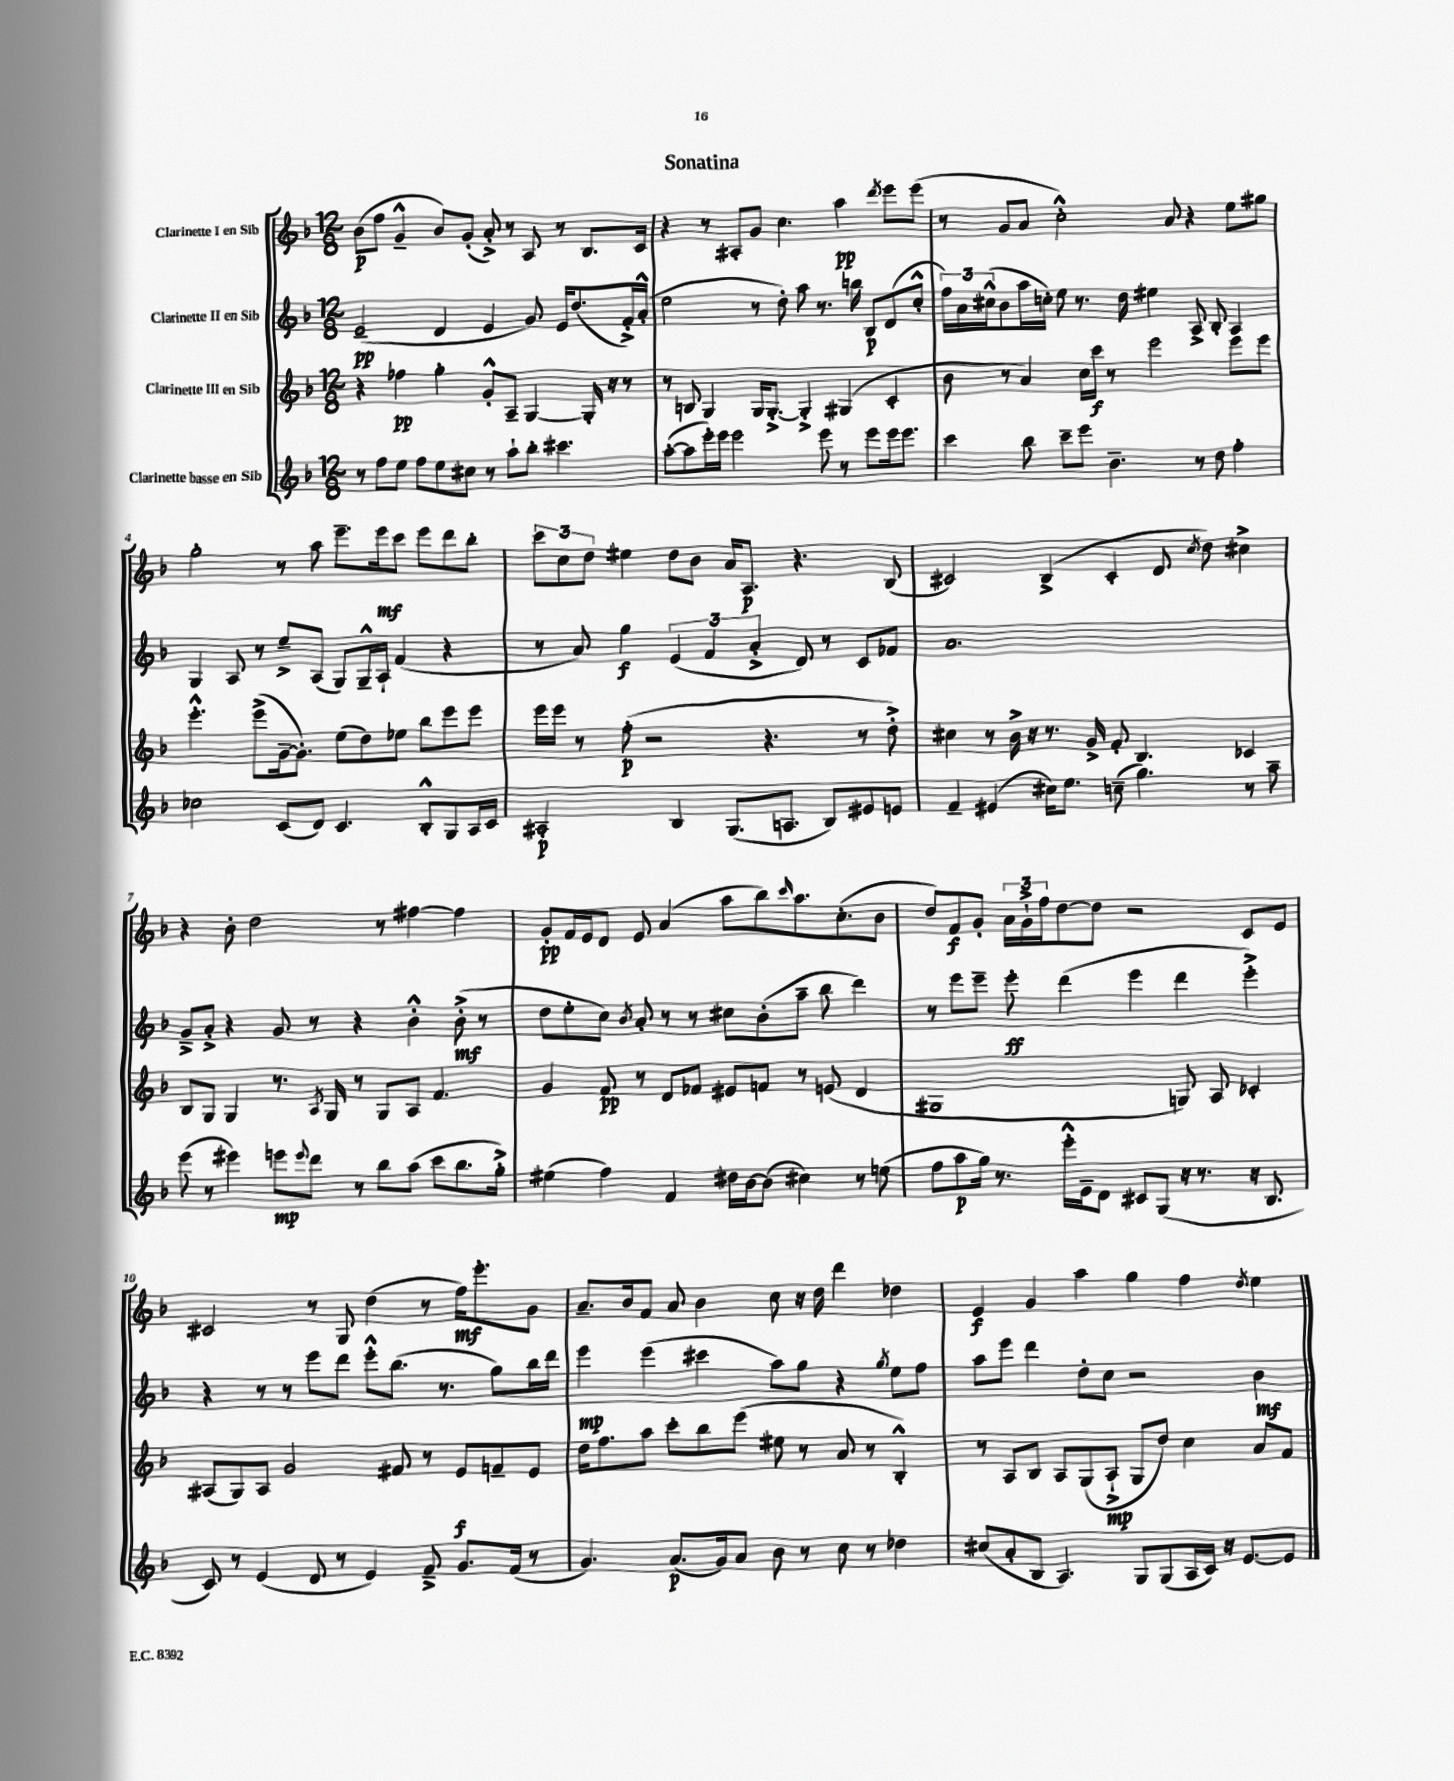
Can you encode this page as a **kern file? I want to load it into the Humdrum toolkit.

**kern	**dynam	**kern	**dynam	**kern	**dynam	**kern	**dynam
*part4	*part4	*part3	*part3	*part2	*part2	*part1	*part1
*staff4	*staff4	*staff3	*staff3	*staff2	*staff2	*staff1	*staff1
*I"Clarinette basse en Sib	*	*I"Clarinette III en Sib	*	*I"Clarinette II en Sib	*	*I"Clarinette I en Sib	*
*clefG2	*	*clefG2	*	*clefG2	*	*clefG2	*
*k[b-]	*	*k[b-]	*	*k[b-]	*	*k[b-]	*
*M12/8	*	*M12/8	*	*M12/8	*	*M12/8	*
=1	=1	=1	=1	=1	=1	=1	=1
8r	.	4r	.	(2e~/	pp	(8b-\L	p
8ff\L	.	.	.	.	.	8ff\J	.
8ee\J	.	4ff-X\	pp	.	.	4g~^^/	.
8ff\L	.	.	.	.	.	.	.
8ee\	.	4gg'\	.	4d/	.	8b-/L)	.
8cc#X\J	.	.	.	.	.	(8g'/J	.
8r	.	8g'^^/L	.	4e/	.	8a'^/)	.
8aa`\L	.	8A~/J	.	.	.	8r	.
8bb-'\J	.	[4G/	.	8g/)	.	8A/	.
4.ccc#X\	.	.	.	16e/KL	.	8r	.
.	.	.	.	(8.dd/	.	.	.
.	.	16G'/]	.	.	.	8.B-/L	.
.	.	16r	.	.	.	.	.
.	.	8r	.	16f'^/L)	.	.	.
.	.	.	.	(16a'^^/JJ	.	16c/Jk	.
=2	=2	=2	=2	=2	=2	=2	=2
([8aa'\L	.	8r	.	2ee\	.	4r	.
8aa\]	.	8Bn/	.	.	.	.	.
16eee'\L)	.	4G/	.	.	.	8r	.
16eee\JJ	.	.	.	.	.	.	.
2eee\	.	.	.	.	.	8A#X'/L	.
.	.	16G/KL	.	8r	.	8g/J	.
.	.	[8.G'^/J	.	.	.	.	.
.	.	.	.	8dd'\)	.	4.cc\	.
.	.	4G'^/]	.	8aa\	.	.	.
8eee\	.	.	.	8.r	.	.	.
8r	.	(4G#X/	.	.	.	4aa\	pp
.	.	.	.	16bbn\	.	.	.
8eee\L	.	.	.	8B-/L	p	.	.
.	.	.	.	.	.	8qddd/	.
16eee\k	.	4c'/	.	(8d/	.	8eee\L	.
8.eee\J	.	.	.	.	.	.	.
.	.	.	.	8cc'^^/J	.	(8eee\J	.
=3	=3	=3	=3	=3	=3	=3	=3
4ccc\	.	8b-\	.	24ff\LL)	.	8r	.
.	.	.	.	24a\	.	.	.
.	.	.	.	(24cc#X^^\J	.	.	.
.	.	8r	.	8b-\	.	8g/L	.
8bb-\	.	4a/)	.	16aa\L	.	8a/J	.
.	.	.	.	16ccn'\JJ)	.	.	.
8ccc~\L	.	.	.	8ee\	.	2cc'^^\)	.
8eee\J	.	16cc\LL	.	8.r	.	.	.
.	.	16ccc\JJ	f	.	.	.	.
4.b-~\	.	8r	.	.	.	.	.
.	.	.	.	16dd\	.	.	.
.	.	2eee\	.	4ee#X\	.	.	.
.	.	.	.	.	.	8a/	.
8r	.	.	.	8A^/	.	4r	.
8dd\	.	.	.	8B-'/	.	.	.
4ff'\	.	8eee\L	.	4A/	.	8ee\L	.
.	.	8eee\J	.	.	.	8gg#X\J	.
!!LO:LB:g=z
=4	=4	=4	=4	=4	=4	=4	=4
2cc-X\	.	4.eee'^^\	.	4G/	.	2gg'\	.
.	.	.	.	8A/	.	.	.
.	.	(8eee^\L	.	8r	.	.	.
(8c/L	.	[16g~\k	.	8ee~^/L	.	8r	.
.	.	8.g'\J])	.	.	.	.	.
8d/J)	.	.	.	(8A/J	.	8aa\	.
4.c/	.	(8ee\L	.	8G/L)	.	8.eee~\L	.
.	.	8dd\)	.	16G~^^/L	.	.	.
.	.	.	.	16A`/JJ	.	16eee\k	mf
.	.	8ee-X\J	.	(4f/	.	8ccc\J	.
8B-'^^/L	.	8bb-\L	.	.	.	8eee\L	.
8G/	.	8eee\	.	4r	.	8ddd\	.
16A/L	.	8eee\J	.	.	.	8bb-'\J	.
16c/JJ	.	.	.	.	.	.	.
=5	=5	=5	=5	=5	=5	=5	=5
2A#X'/	p	16eee\LL	.	8r	.	12ccc\L	.
.	.	16eee\JJ	.	.	.	.	.
.	.	.	.	.	.	12cc\	.
.	.	8r	.	8a/)	.	.	.
.	.	.	.	.	.	12dd\J	.
.	.	(8ff'\	p	4gg\	f	4ee#X\	.
.	.	2r	.	.	.	.	.
4B-/	.	.	.	(6e/	.	8dd\L	.
.	.	.	.	.	.	8b-\J	.
.	.	.	.	6f/	.	.	.
(8.G/L	.	.	.	.	.	16a/KL	.
.	.	.	.	.	.	8.A/J	p
.	.	.	.	6a'^/	.	.	.
.	.	4.r	.	.	.	.	.
8.An/J	.	.	.	.	.	.	.
.	.	.	.	8d/)	.	4.r	.
8B-/L)	.	.	.	8r	.	.	.
8e#X/	.	8r	.	8c/L	.	.	.
8en/J	.	8dd'^\)	.	8f-X/J	.	(8B-/	.
=6	=6	=6	=6	=6	=6	=6	=6
4f~/	.	4cc#X\	.	1.a	.	2c#X/)	.
(4e#X/	.	8r	.	.	.	.	.
.	.	16b-^\	.	.	.	.	.
.	.	16r	.	.	.	.	.
16cc#X\KL)	.	8.r	.	.	.	(4B-^/	.
8.ee\J	.	.	.	.	.	.	.
.	.	16g^/	.	.	.	.	.
(8ccn~\	.	8f'/	.	.	.	4c#'/	.
4.gg\)	.	4.B-/	.	.	.	.	.
.	.	.	.	.	.	8d/	.
.	.	.	.	.	.	8qcc/	.
.	.	.	.	.	.	8dd\)	.
8r	.	4c-X/	.	.	.	4cc#X^\	.
8aa~\	.	.	.	.	.	.	.
!!LO:LB:g=z
=7	=7	=7	=7	=7	=7	=7	=7
(8eee\	.	8B-/L	.	8g~^/L	.	4r	.
8r	.	8G/J	.	8a'^/J	.	.	.
4eee#X\)	.	4G/	.	4r	.	8b-'\	.
.	.	.	.	.	.	2dd\	.
8eeen\L	mp	8.r	.	8g/	.	.	.
8qqeee/	.	.	.	.	.	.	.
8ddd\J	.	.	.	8r	.	.	.
.	.	8qA/	.	.	.	.	.
.	.	16G/	.	.	.	.	.
8r	.	8r	.	4r	.	.	.
8bb-\L	.	8G/L	.	.	.	8r	.
(8aa\J	.	8A/J	.	4b-'^^\	.	[4ff#X\	.
8ccc\L	.	4.f/	.	.	.	.	.
8.bb-\	.	.	.	(8b-'^\	mf	4ff#\]	.
.	.	.	.	8r	.	.	.
16gg'^\Jk)	.	.	.	.	.	.	.
=8	=8	=8	=8	=8	=8	=8	=8
(4ee#X\	.	4g/	.	8dd\L	.	8g'/L	pp
.	.	.	.	8ee'\	.	16f/L	.
.	.	.	.	.	.	16e/J	.
4ff\)	.	8f/	pp	8cc\J)	.	8d/J	.
.	.	.	.	8qb-/	.	.	.
.	.	8r	.	8a'/	.	8e/	.
4f/	.	8d/L	.	8r	.	(4a/	.
.	.	8f-X/J	.	8r	.	.	.
16dd#X\LL	.	8e#X/L	.	8cc#X\L	.	8aa\L	.
[16b-\J	.	.	.	.	.	.	.
(8b-\J]	.	8fn/J	.	(8b-'\	.	8bb-\)	.
.	.	.	.	.	.	16qqccc/	.
4cc#X\)	.	8r	.	8aa~\J	.	8.aa\	.
.	.	(8en/	.	8bb-\	.	.	.
.	.	.	.	.	.	(8.cc'\	.
8r	.	4d/	.	4ddd\)	.	.	.
(8een\	.	.	.	.	.	8b-\J	.
=9	=9	=9	=9	=9	=9	=9	=9
8ff\L	.	1G#X	.	8r	.	8dd/L)	.
8aa\	p	.	.	8eee\L	.	8f/	f
16gg\Jk)	.	.	.	8eee~\J	.	8g'/J	.
8.r	.	.	.	.	.	.	.
.	.	.	.	8eee'\	ff	24a\LL	.
.	.	.	.	.	.	24g`^\	.
.	.	.	.	.	.	24ff\J	.
16eee'^^\LL	.	.	.	(4ddd\	.	[8dd\	.
16e~\J	.	.	.	.	.	.	.
8d\J	.	.	.	.	.	8dd\J]	.
8c#X/L	.	.	.	4eee\	.	2r	.
(8G/J	.	.	.	.	.	.	.
16r	.	8Gn/)	.	4ddd\	.	.	.
8.r	.	.	.	.	.	.	.
.	.	8A/	.	.	.	.	.
16r	.	4c-X'/	.	4eee'^\)	.	8c/L	.
8.B-/	.	.	.	.	.	.	.
.	.	.	.	.	.	8e/J	.
!!LO:LB:g=z
=10	=10	=10	=10	=10	=10	=10	=10
8c/)	.	(8A#X/L	.	4r	.	2c#X/	.
8r	.	8G/)	.	.	.	.	.
(4e/	.	8A#/J	.	8r	.	.	.
.	.	2g/	.	8r	.	.	.
8d/	.	.	.	8eee\L	.	8r	.
8r	.	.	.	8ddd\J	.	8G/	.
4e/)	.	.	.	8eee'^^\L	.	(4dd\	.
.	.	8f#X/	.	(8.bb-\J	.	.	.
8f~^/	.	8r	.	.	.	8r	.
.	.	.	.	8.r	.	.	.
8.g/L	.	8e/L	f	.	.	16ff\KL)	mf
.	.	.	.	.	.	8.eee'\	.
.	.	8fn~/	.	8gg\L)	.	.	.
(16f/Jk	.	.	.	.	.	.	.
8r	.	8e/J	.	16bb-\L	.	8g\J	.
.	.	.	.	16ddd\JJ	.	.	.
=11	=11	=11	=11	=11	=11	=11	=11
4.g/)	.	16dd\KL	.	4eee\	mp	8.a~/L	.
.	.	8.ff\	.	.	.	.	.
.	.	.	.	.	.	16b-/k	.
.	.	8aa\J	.	(4eee\	.	8f/J	.
(8.a/L	p	8ccc'\L	.	.	.	8a/	.
.	.	8bb-\	.	4ccc#X\	.	4b-\	.
16g/k)	.	.	.	.	.	.	.
8a/J	.	(8eee\J	.	.	.	.	.
8b-\	.	8ee#X\	.	8aa\L)	.	8cc\	.
8r	.	8r	.	8gg\J	.	16r	.
.	.	.	.	.	.	16dd\	.
8cc\	.	8a/	.	4r	.	4ddd\	.
8r	.	8r	.	.	.	.	.
.	.	.	.	8qgg/	.	.	.
4dd-X\	.	4B-'^^/)	.	8ee\L	.	4dd-X\	.
.	.	.	.	8ff\J	.	.	.
=12	=12	=12	=12	=12	=12	=12	=12
(8cc#X/L	.	8r	.	8aa\L	.	4e/	f
8a'/	.	8A/L	.	8eee\J	.	.	.
8B-/J	.	8B-/J	.	4ddd\	.	4g/	.
4.A/)	.	8A/L	.	.	.	.	.
.	.	(8G/	.	8dd'\L	.	4aa\	.
.	.	8A`^/J	mp	8cc\J	.	.	.
8G/L	.	8G/L	.	2r	.	4gg\	.
(8G/	.	8dd/J)	.	.	.	.	.
16A/L	.	4cc\	.	.	.	4ff\	.
16c/JJ)	.	.	.	.	.	.	.
16r	.	.	.	.	.	.	.
[8.e/L	.	.	.	.	.	.	.
.	.	.	.	.	.	8qdd/	.
.	.	8a/L	.	4b-\	mf	4ee\	.
8e/J]	.	8f/J	.	.	.	.	.
==	==	==	==	==	==	==	==
*-	*-	*-	*-	*-	*-	*-	*-
